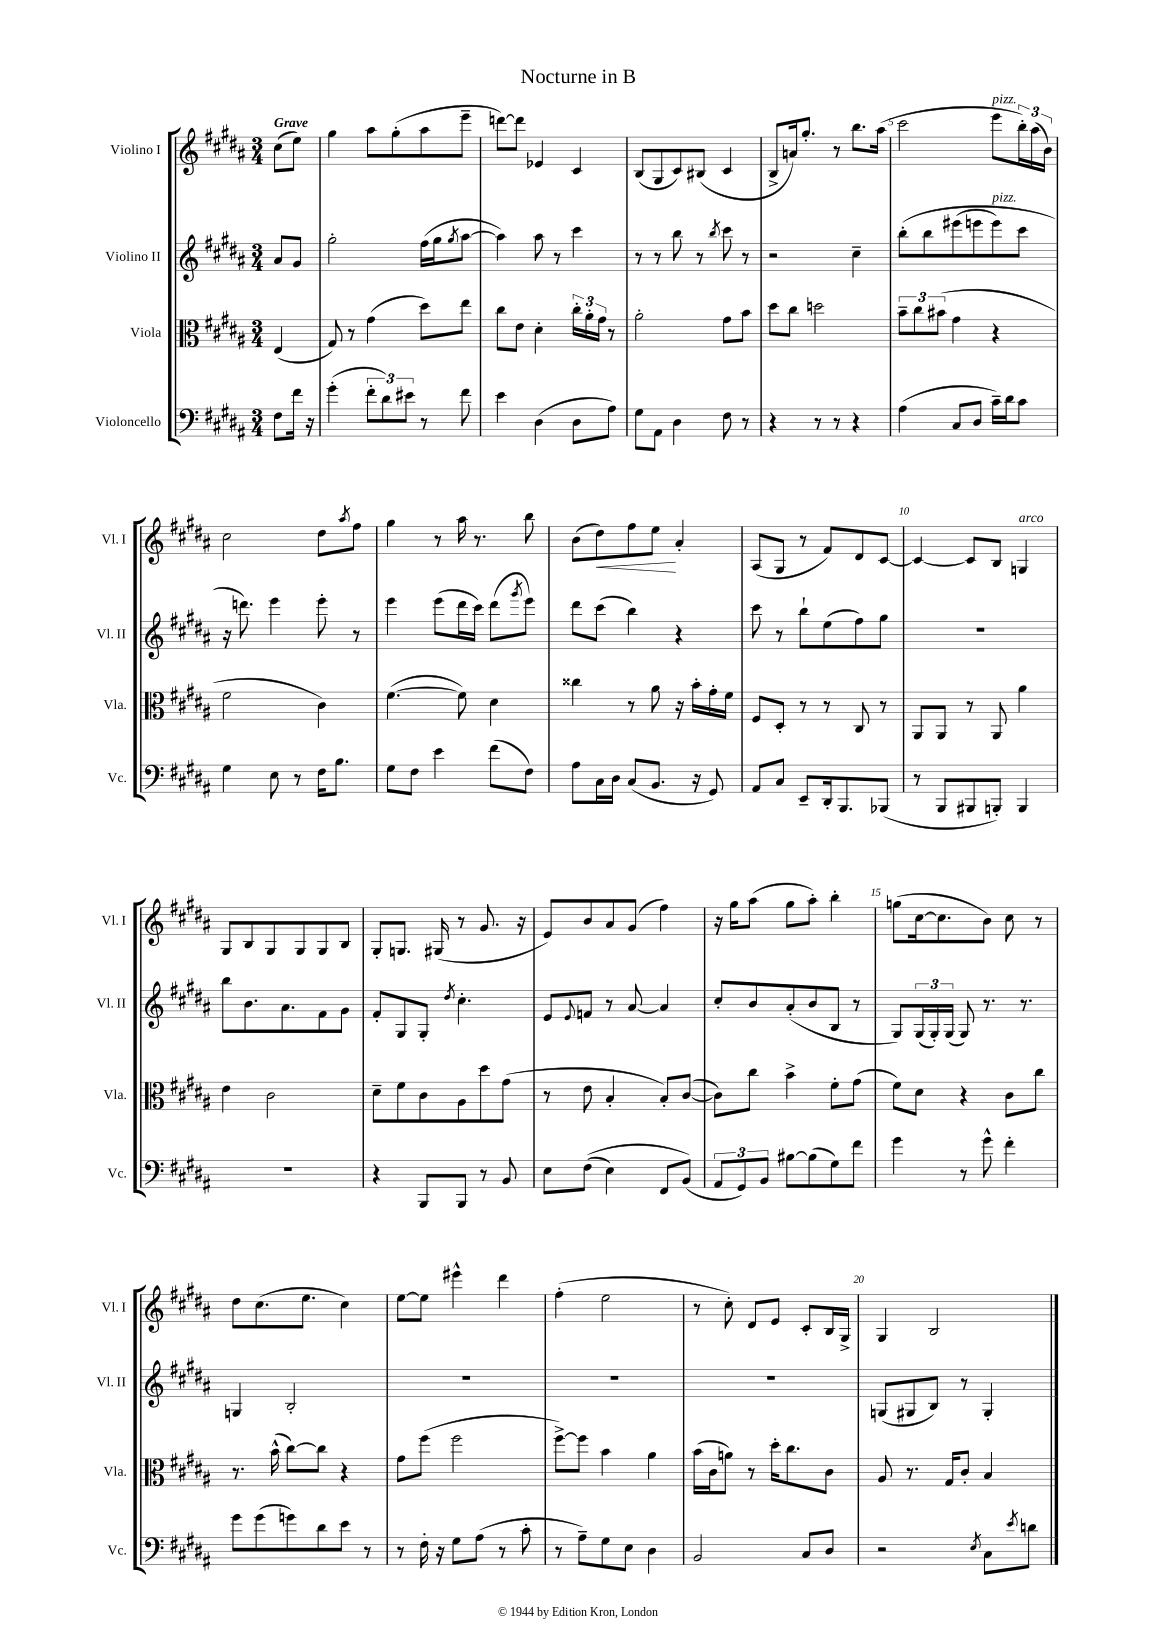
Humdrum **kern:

**kern	**kern	**kern	**kern	**dynam
*part4	*part3	*part2	*part1	*part1
*staff4	*staff3	*staff2	*staff1	*staff1
*I"Violoncello	*I"Viola	*I"Violino II	*I"Violino I	*
*I'Vc.	*I'Vla.	*I'Vl. II	*I'Vl. I	*
*clefF4	*clefC3	*clefG2	*clefG2	*
*k[f#c#g#d#a#]	*k[f#c#g#d#a#]	*k[f#c#g#d#a#]	*k[f#c#g#d#a#]	*
*M3/4	*M3/4	*M3/4	*M3/4	*
=	=	=	=	=
!	!	!	!LO:TX:a:B:t=Grave	!
8F#\L	(4E/	8a#/L	(8cc#\L	.
16f#\Jk	.	8g#/J	8ee\J)	.
16r	.	.	.	.
=1	=1	=1	=1	=1
(4g#'\	8G#/)	2gg#'\	4gg#\	.
.	8r	.	.	.
12f#'\L	(4g#\	.	8aa#\L	.
12d#\)	.	.	.	.
.	.	.	(8gg#'\	.
12e#X\J	.	.	.	.
8r	8dd#\L)	(16ff#\LL	8aa#\	.
.	.	16gg#\J	.	.
.	.	8qgg#/	.	.
8f#\	8ee\J	[8aa#\J	8eee~\J	.
=2	=2	=2	=2	=2
4e\	8cc#\L	4aa#\])	[8dddn\L)	.
.	8e\J	.	8ddd\J]	.
(4D#\	4d#'\	8aa#\	4e-X/	.
.	.	8r	.	.
8D#\L	24cc#'\LL	4ccc#\	4c#/	.
.	24a#'\	.	.	.
.	24g#\JJ	.	.	.
8A#\J)	8r	.	.	.
=3	=3	=3	=3	=3
8G#\L	2a#'\	8r	(8B/L	.
8AA#\J	.	8r	8G#/	.
4D#\	.	8bb\	8c#/)	.
.	.	8r	(8B#X/J	.
.	.	8qbb/	.	.
8F#\	8g#\L	8ccc#\	4c#/	.
8r	8b\J	8r	.	.
=4	=4	=4	=4	=4
4r	8dd#\L	2r	8B^/L	.
.	8cc#\J	.	16an/k)	.
.	.	.	8.gg#'/J	.
8r	2ddn\	.	.	.
8r	.	.	8r	.
4r	.	4cc#~\	8.bb\L	.
.	.	.	(16aa#\Jk	.
=5	=5	=5	=5	=5
(4A#\	12b~\L	(8bb'\L	2ccc#\	.
.	12cc#\	.	.	.
.	.	8bb\	.	.
.	(12b#X\J	.	.	.
8C#/L	4g#\	(8eee#X\	.	.
8D#/J	.	8eeen\	.	.
!	!	!	!LO:TX:a:i:t=pizz.	!
!	!	!LO:TX:a:i:t=pizz.	!	!
16c#~\LL)	4r	8eee\)	8eee\L	.
16d#\J	.	.	.	.
8c#\J	.	8ccc#\J	24bb'\L)	.
.	.	.	(24aa#\	.
.	.	.	24b\JJ)	.
!!LO:LB:g=z
=6	=6	=6	=6	=6
4G#\	2f#\	16r	2cc#\	.
.	.	8.dddn\)	.	.
8E\	.	4eee\	.	.
8r	.	.	.	.
16F#\KL	4c#\)	8eee'\	8dd#\L	.
8.B\J	.	.	.	.
.	.	.	8qaa#/	.
.	.	8r	8ff#\J	.
=7	=7	=7	=7	=7
8G#\L	([4.f#\	4eee\	4gg#\	.
8F#\J	.	.	.	.
4e\	.	(8eee\L	8r	.
.	8f#\])	16ddd#\L	16aa#\	.
.	.	16ccc#\JJ)	8.r	.
(8f#\L	4d#\	(8ddd#\L	.	.
.	.	8qggg#/	.	.
8F#\J)	.	8eee\J)	8bb\	.
=8	=8	=8	=8	=8
8A#\L	4cc##X\	8ddd#\L	(8b\L	.
!	!	!	!	!LO:HP:b
16C#\L	.	(8ccc#\J	8dd#\)	<
16D#\JJ	.	.	.	.
(8C#/L	8r	4bb\)	8ff#\	.
8.BB/J	8a#\	.	8ee\J	.
.	16r	4r	4a#'/	[
16r	16b'\LL	.	.	.
8GG#/)	16g#'\	.	.	.
.	16f#\JJ	.	.	.
=9	=9	=9	=9	=9
8AA#/L	8F#/L	8ccc#\	(8A#/L	.
8C#/J	8D#'/J	8r	8G#/J	.
8EE~/L	8r	8bb`\L	8r	.
16DD#'/k	8r	(8ee\	8f#/L)	.
8.BBB/	.	.	.	.
.	8C#/	8ff#\)	8d#/	.
(8BBB-X/J	8r	8gg#\J	[8c#/J	.
=10	=10	=10	=10	=10
8r	8AA#/L	2.r	4c#/_	.
8BBB/L	8AA#/J	.	.	.
8BBB#X/	8r	.	8c#/L]	.
8BBBn'/J)	8AA#/	.	8B/J	.
!	!	!	!LO:TX:a:i:t=arco	!
4BBB/	4a#\	.	4Gn/	.
!!LO:LB:g=z
=11	=11	=11	=11	=11
2.r	4e\	8bb\L	8G#/L	.
.	.	8.b\	8B/	.
.	2c#\	.	8G#/	.
.	.	8.a#\	.	.
.	.	.	8G#/	.
.	.	8f#\	8G#/	.
.	.	8g#\J	8B/J	.
=12	=12	=12	=12	=12
4r	8d#~\L	8f#'/L	8G#'/L	.
.	8f#\	8G#/	8.Gn/J	.
8BBB/L	8c#\	8G#'/J	.	.
.	.	.	(16G#X/	.
.	.	8qdd#/	.	.
8BBB/J	8A#\	4.cc#'\	8r	.
8r	8dd#\	.	8.g#/	.
8BB/	(8g#\J	.	.	.
.	.	.	16r	.
=13	=13	=13	=13	=13
8E\L	8r	8e/L	8e/L)	.
.	.	8qqe/	.	.
((8F#\J	8e\	8fn/J	8b/	.
4E\)	4B'/	8r	8a#/	.
.	.	[8a#/	(8g#/J	.
8FF#/L	8B'/L)	4a#/]	4ff#\)	.
(8BB/J)	([8c#/J	.	.	.
=14	=14	=14	=14	=14
12AA#/L	8c#\L])	8cc#'/L	16r	.
.	.	.	16gg#\KL	.
12GG#/)	.	.	.	.
.	8cc#\J	8b/	(8aa#\J	.
12BB/J	.	.	.	.
[8B#X\L	4b^\	(8a#'/	8gg#\L	.
(8B#\]	.	8b/	8aa#'\J)	.
8G#\)	8f#'\L	8B/J	4bb'\	.
8f#\J	(8g#\J	8r	.	.
=15	=15	=15	=15	=15
4g#\	8f#\L)	8G#/L)	(8ggn\L	.
.	8d#\J	(24G#/L	[16cc#\k	.
.	.	24G#'/)	.	.
.	.	.	8.cc#\]	.
.	.	(24G#/JJ	.	.
8r	4r	8G#/)	.	.
8g#^^\	.	8.r	8b\J)	.
4f#'\	8c#\L	.	8cc#\	.
.	.	8.r	.	.
.	8cc#\J	.	8r	.
!!LO:LB:g=z
=16	=16	=16	=16	=16
8g#\L	8.r	4Gn/	8dd#\L	.
(8g#\	.	.	(8.cc#\	.
.	(16b^^\	.	.	.
8gn\)	[8cc#\L)	2B'/	.	.
.	.	.	8.ee\J	.
8d#\	8cc#\J]	.	.	.
8e\J	4r	.	4cc#\)	.
8r	.	.	.	.
=17	=17	=17	=17	=17
8r	8g#\L	2.r	[8ee\L	.
16F#'\	(8ff#\J	.	8ee\J]	.
16r	.	.	.	.
8G#\L	2ff#\	.	4eee#X^^\	.
(8A#\J	.	.	.	.
8r	.	.	4ddd#\	.
8c#'\	.	.	.	.
=18	=18	=18	=18	=18
8r	[8ff#^\L)	2.r	(4ff#'\	.
8A#~\L)	8ff#\J]	.	.	.
8G#\	4b\	.	2ee\	.
8E\J	.	.	.	.
4D#\	4a#\	.	.	.
=19	=19	=19	=19	=19
2BB/	(16b\LL	2.r	8r	.
.	16c#\J	.	.	.
.	8an\J)	.	8cc#'\)	.
.	8r	.	8d#/L	.
.	16dd#'\KL	.	8e/J	.
.	8.cc#\	.	.	.
8C#/L	.	.	8c#'/L	.
8D#/J	8c#\J	.	16B/L	.
.	.	.	16G#^/JJ	.
=20	=20	=20	=20	=20
2r	8A#/	(8Gn/L	4G#/	.
.	8.r	8G#X/	.	.
.	.	8B/J)	2B/	.
.	16G#/KL	.	.	.
.	8c#'/J	8r	.	.
8qE/	.	.	.	.
8C#\L	4B/	4G#'/	.	.
8qe/	.	.	.	.
8dn\J	.	.	.	.
==	==	==	==	==
*-	*-	*-	*-	*-
